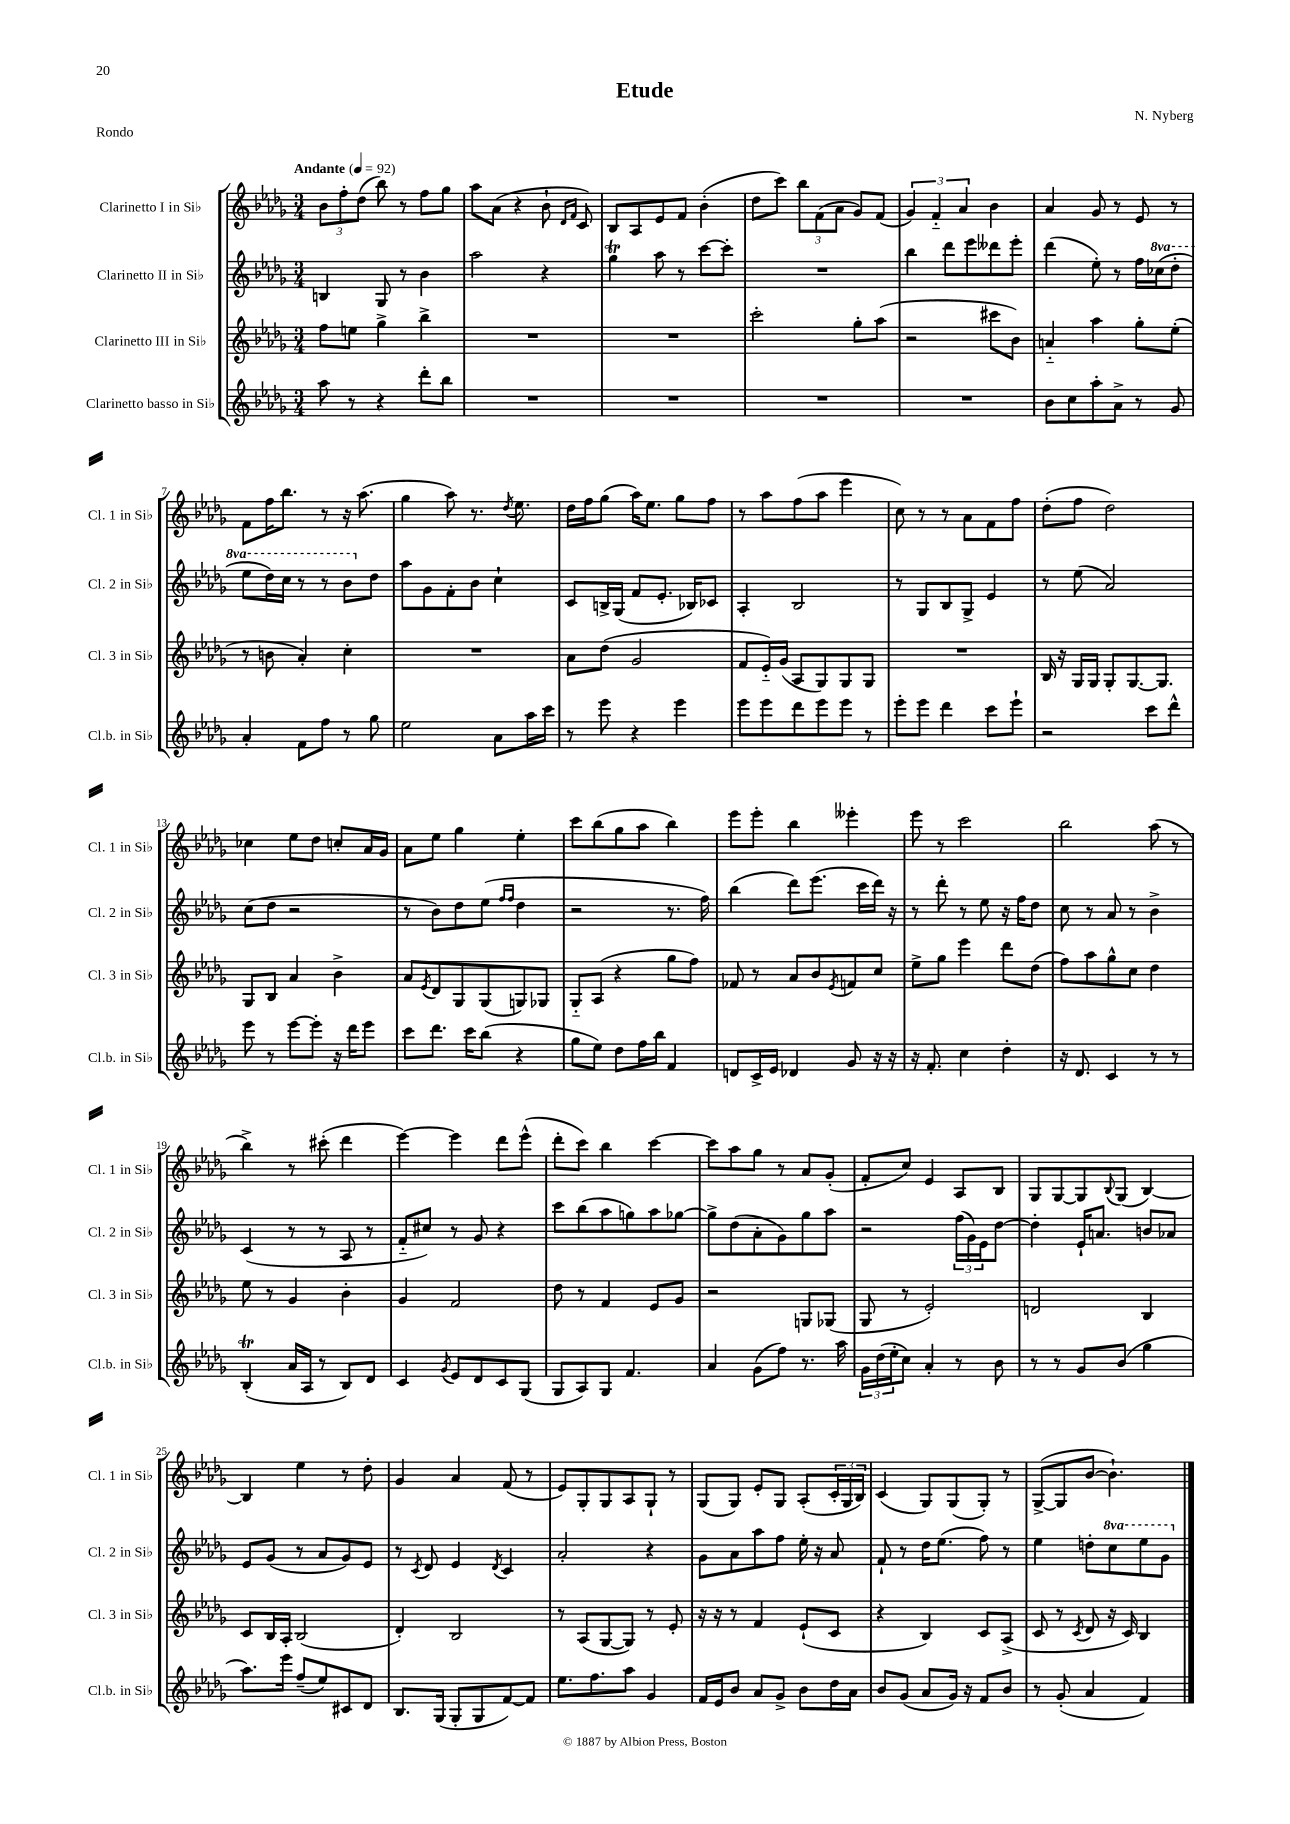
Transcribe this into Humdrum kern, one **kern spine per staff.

**kern	**kern	**kern	**kern
*staff4	*staff3	*staff2	*staff1
*clefG2	*clefG2	*clefG2	*clefG2
*k[b-e-a-d-g-]	*k[b-e-a-d-g-]	*k[b-e-a-d-g-]	*k[b-e-a-d-g-]
*M3/4	*M3/4	*M3/4	*M3/4
*MM92	*MM92	*MM92	*MM92
8aa-\	8ff\L	4B/	12b-\L
.	.	.	12ff'\
8r	8ee\J	.	.
.	.	.	(12dd-\J
4r	4gg-^\	8G-/	8bb-\)
.	.	8r	8r
8ddd-'\L	4bb-^\	4b-\	8ff\L
8bb-\J	.	.	8gg-\J
=	=	=	=
2.r	2.r	2aa-\	8aa-\L
.	.	.	(8a-\J
.	.	.	4r
.	.	4r	8b-`\
.	.	.	16qqd-/LL
.	.	.	16qqf/JJ
.	.	.	8c/)
=	=	=	=
2.r	2.r	4gg-\	8B-/L
.	.	.	8A-/
.	.	8aa-\	8e-/
.	.	8r	8f/J
.	.	[8ccc\L	(4b-'\
.	.	8ccc'\]J	.
=	=	=	=
2.r	2ccc'\	2.r	8dd-\L
.	.	.	8ccc\J)
.	.	.	12bb-\L
.	.	.	(12f\
.	.	.	12a-\J
.	8gg-'\L	.	8g-/L)
.	(8aa-\J	.	(8f/J
=	=	=	=
2.r	2r	4bb-\	6g-/)
.	.	.	6f'~/
.	.	8ddd-\L	.
.	.	.	6a-/
.	.	8eee-\	.
.	8ccc#\L	8ddd--\	4b-\
.	8b-\J)	8eee-'\J	.
=	=	=	=
8b-\L	4a'~/	(4ddd-\	4a-/
8cc\	.	.	.
8aa-'\	4aa-\	8ee-'\)	8g-/
8a-^\J	.	8r	8r
8r	8gg-'\L	16ff\LL	8e-/
.	.	(16ccc-\J	.
8g-/	(8ee-'\J	8ddd-'\J	8r
=	=	=	=
4a-'/	8r	8eee-\L	8f\L
.	8b\	16ddd-\L)	16ff\K
.	.	16ccc\JJ	8.bb-\J
8f\L	4a-'/)	8r	.
8ff\J	.	8r	8r
8r	4cc'\	8bb-\L	16r
.	.	.	(8.aa-\
8gg-\	.	8dd-\J	.
=	=	=	=
2ee-\	2.r	8aa-\L	4gg-\
.	.	8g-\	.
.	.	8f'\	8aa-\)
.	.	8b-\J	8.r
8a-\L	.	4cc`\	.
.	.	.	8qdd-/
.	.	.	8.ee-\
16aa-\L	.	.	.
16ccc\JJ	.	.	.
=	=	=	=
8r	8a-\L	8c/L	16dd-\LL
.	.	.	16ff\J
8eee-\	(8dd-\J	16B^/L	(8gg-\J
.	.	(16G-/JJ	.
4r	2g-/	8f/L	16aa-\LK)
.	.	.	8.ee-\J
.	.	8.e-'/J	.
4eee-\	.	.	8gg-\L
.	.	16B-/LK)	.
.	.	8c-/J	8ff\J
=	=	=	=
8eee-\L	8f/L	4A-'/	8r
8eee-\	16e-'~/L)	.	8aa-\L
.	(16g-/JJ	.	.
8ddd-\	8A-/L	2B-/	(8ff\
8eee-\	8G-/)	.	8aa-\J
8eee-\J	8G-/	.	4eee-\
8r	8G-/J	.	.
=	=	=	=
8eee-'\L	2.r	8r	8cc\)
8eee-\J	.	8G-/L	8r
4ddd-\	.	8B-/	8r
.	.	8G-^/J	8a-\L
8ccc\L	.	4e-/	8f\
8eee-`\J	.	.	8ff\J
=	=	=	=
2r	16B-/	8r	(8dd-'\L
.	16r	.	.
.	16G-/LL	(8ee-\	8ff\J
.	16G-/JJ	.	.
.	8G-'/L	2a-/)	2dd-\)
.	[8.G-/	.	.
8ccc\L	.	.	.
.	8.G-/]J	.	.
8ddd-^^\J	.	.	.
=	=	=	=
8eee-\	8G-/L	(8cc\L	4cc-\
8r	8B-/J	8dd-\J	.
[8eee-\L	4a-/	2r	8ee-\L
8eee-'\]J	.	.	8dd-\J
16r	4b-^\	.	8cc'/L
16ddd-\LK	.	.	.
8eee-\J	.	.	16a-/L
.	.	.	16g-/JJ
=	=	=	=
8ccc\L	8a-/L	8r	8a-\L
.	8qe-/	.	.
8.ddd-\J	8d-/	8b-\L)	8ee-\J
.	8G-/	8dd-\	4gg-\
16ccc\LK	.	.	.
(8bb-\J	(8G-/	(8ee-\J	.
.	.	16qqff/LL	.
.	.	16qqff/JJ	.
4r	8G/)	4dd-\	4ee-'\
.	8G-/J	.	.
=	=	=	=
8gg-\L	8G-'~/L	2r	8ccc\L
8ee-\J)	(8A-/J	.	(8bb-\
8dd-\L	4r	.	8gg-\
16ff\L	.	.	8aa-\J
16bb-\JJ	.	.	.
4f/	8gg-\L	8.r	4bb-\)
.	8ff\J)	.	.
.	.	16ff\)	.
=	=	=	=
8d/L	8f-/	(4bb-\	8eee-\L
16c^/L	8r	.	8eee-'\J
16e-/JJ	.	.	.
4d-/	8a-/L	8ddd-\L)	4bb-\
.	8b-/	(8.eee-\J	.
.	8qe-/	.	.
8g-/	8f/	.	4eee--'\
.	.	16ccc\LL	.
16r	8cc/J	16ddd-\JJ)	.
16r	.	16r	.
=	=	=	=
16r	8ee-^\L	8r	8eee-\
8.f'/	.	.	.
.	8gg-\J	8ddd-'\	8r
4cc\	4eee-\	8r	2ccc\
.	.	8ee-\	.
4dd-'\	8ddd-\L	16r	.
.	.	16ff\LK	.
.	(8dd-\J	8dd-\J	.
=	=	=	=
16r	8ff\L)	8cc\	2bb-\
8.d-/	.	.	.
.	8aa-\	8r	.
4c/	8gg-^^\	8a-/	.
.	8cc\J	8r	.
8r	4dd-\	4b-^\	(8aa-\
8r	.	.	8r
=	=	=	=
(4B-'/	8ee-\	(4c/	4bb-^\)
.	8r	.	.
16a-/LL	4g-/	8r	8r
16A-/JJ	.	.	.
8r	.	8r	(8ccc#'\
8B-/L)	4b-'\	8A-/	4ddd-\
8d-/J	.	8r	.
=	=	=	=
4c/	4g-/	8f'~/L	[4eee-\)
.	.	8cc#/J)	.
8qg-/	.	.	.
8e-/L	2f/	8r	4eee-\]
8d-/	.	8g-/	.
8c/	.	4r	8ddd-\L
(8G-/J	.	.	(8eee-^^\J
=	=	=	=
8G-/L	8dd-\	8ccc\L	8ddd-'\L
8A-/)	8r	(8bb-\	8ccc\J)
8G-/J	4f/	8aa-\	4bb-\
4.f/	.	8gg\)	.
.	8e-/L	8aa-\	[4ccc\
.	8g-/J	[8gg-\J	.
=	=	=	=
4a-/	2r	8gg-^\]L	8ccc\]L
.	.	(8dd-\	8aa-\
(8g-\L	.	8a-'\	8gg-\J
8ff\J)	.	8g-\)	8r
8.r	8G/L	8gg-\	8a-/L
.	(8G-/J	8aa-\J	(8g-'/J
16aa-\	.	.	.
=	=	=	=
24g-\LL	8G-/	2r	8f'/L
(24dd-\	.	.	.
24ee-'\J	.	.	.
8cc\J)	8r	.	8cc/J)
4a-'/	2e-'/)	.	4e-/
8r	.	(24ff\LL	8A-/L
.	.	24g-\)	.
.	.	24e-\J	.
8b-\	.	[8dd-\J	8B-/J
=	=	=	=
8r	2d/	4dd-'\]	8G-/L
8r	.	.	[8G-/
8g-/L	.	16e-`/LK	8G-/]
.	.	8.a/J	.
.	.	.	8qqB-/
(8b-/J	.	.	(8G-/J
4gg-\	4B-/	8b/L	[4B-/)
.	.	8a-/J	.
=	=	=	=
8.aa-\L)	8c/L	8e-/L	4B-/]
.	16B-/L	(8g-/J	.
16eee-\Jk	16A-'/JJ	.	.
(8ff~/L	(2B-/	8r	4ee-\
8ee-/)	.	8a-/L	.
8c#/	.	8g-/)	8r
8d-/J	.	8e-/J	8dd-'\
=	=	=	=
8.B-/L	4d-'/)	8r	4g-/
.	.	8qc/	.
.	.	8d-/	.
(16G-/Jk	.	.	.
8G-'/L	2B-/	4e-/	4a-/
8G-/	.	.	.
.	.	8qd-/	.
[8f/)	.	4c/	(8f/
8f/]J	.	.	8r
=	=	=	=
8.ee-\L	8r	2a-'/	8e-/L)
.	(8A-/L	.	8G-'/
8.ff\	.	.	.
.	[8G-/	.	8G-/
8aa-\J	8G-/]J)	.	8A-/
4g-/	8r	4r	8G-`/J
.	8e-'/	.	8r
=	=	=	=
16f/LL	16r	8g-\L	(8G-/L
16e-/J	16r	.	.
8b-/J	8r	8a-\	8G-/J)
8a-/L	4f/	8aa-\	8e-'/L
8g-^/J	.	8ff\J	8G-/J
8b-\L	(8e-`/L	16ee-'\	(8A-'/L
.	.	16r	.
16dd-\L	8c/J	8a-/	24c'/L
.	.	.	24G-/
16a-\JJ	.	.	.
.	.	.	24B-/JJ)
=	=	=	=
8b-/L	4r	8f`/	(4c/
(8g-/J	.	8r	.
8a-/L	4B-/)	16dd-\LK	8G-/L)
.	.	(8.ee-\J	.
16g-/Jk)	.	.	(8G-/
16r	.	.	.
8f/L	8c/L	8ff\)	8G-'/J)
8b-/J	(8A-^/J	8r	8r
=	=	=	=
8r	8c/	4ee-\	([8G-^/L
(8g-'/	8r	.	8G-/]
.	8qc/	.	.
4a-/	8d-/	8dd'\L	[8b-/J
.	16r	8ccc\	4.b-`\])
.	16c/)	.	.
4f/)	4B-/	8eee-\	.
.	.	8gg-\J	.
==	==	==	==
*-	*-	*-	*-
